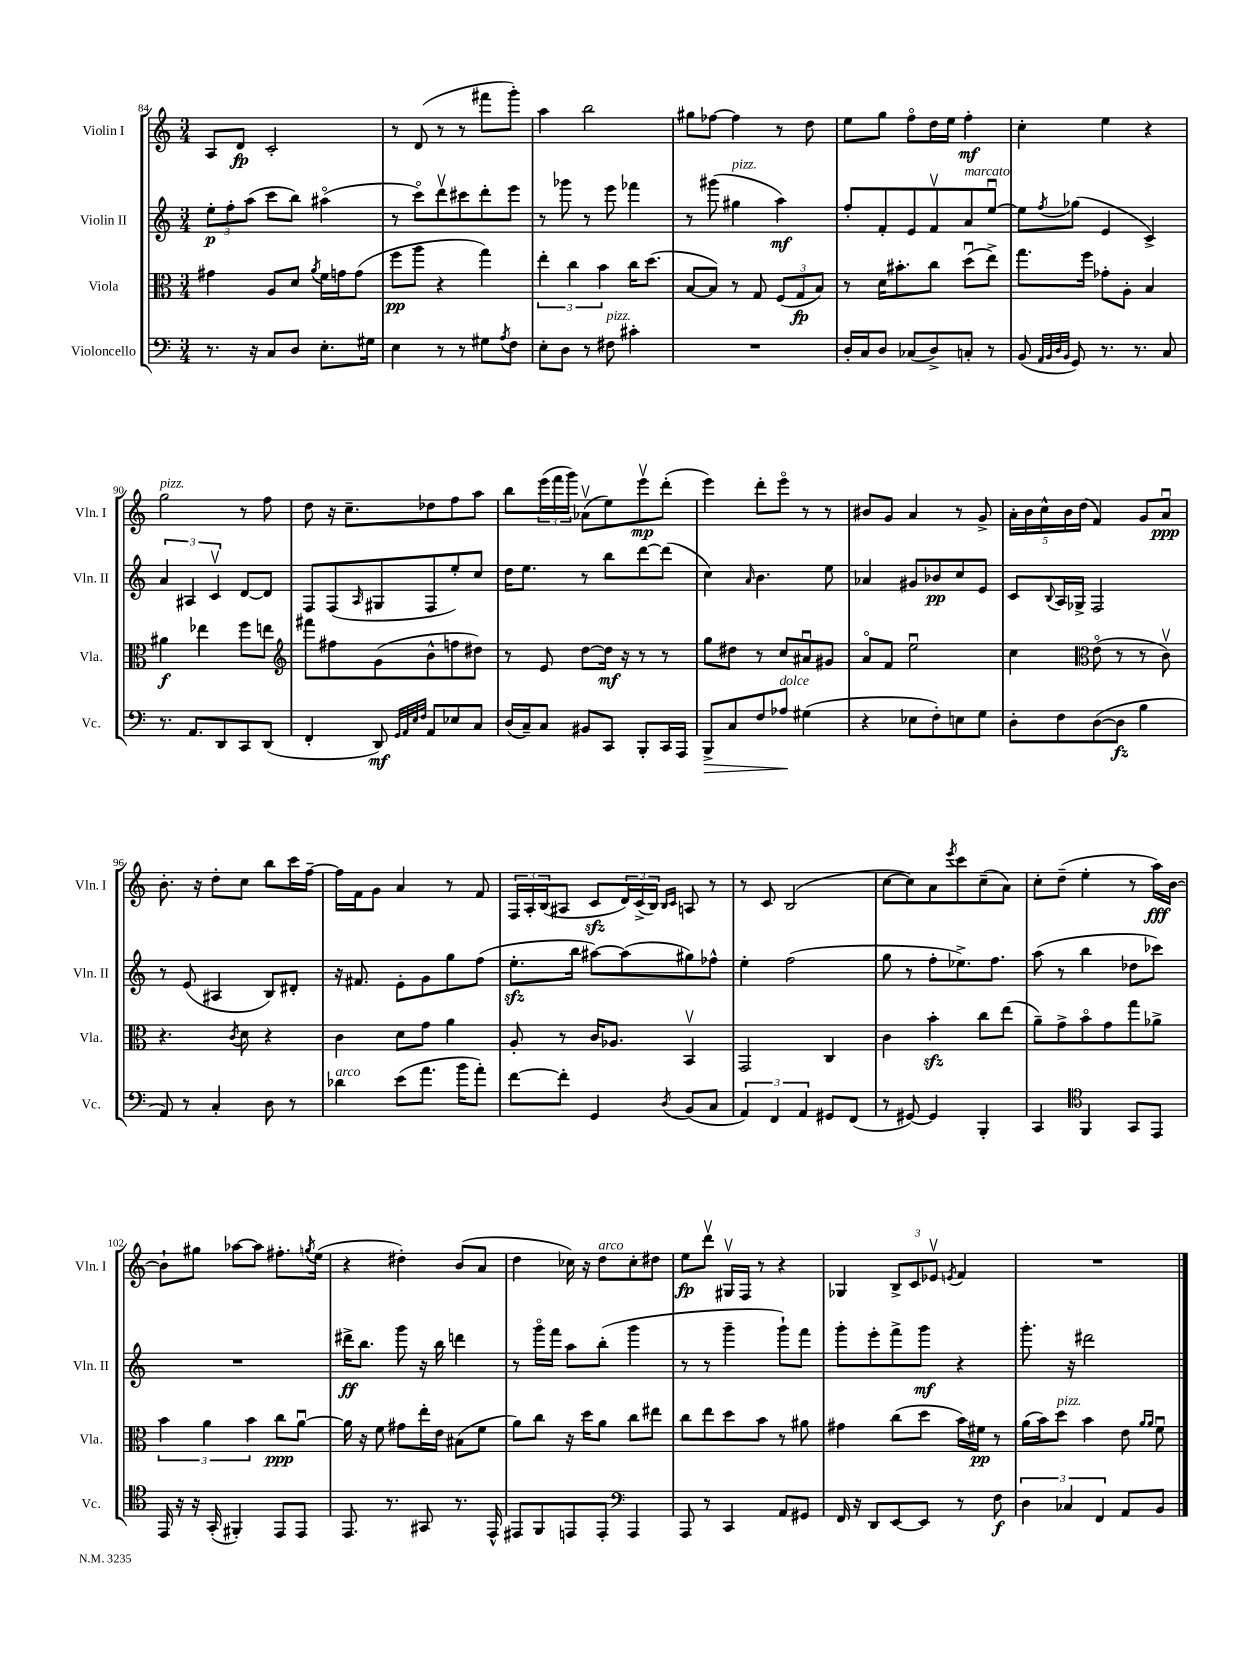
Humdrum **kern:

**kern	**kern	**kern	**kern
*staff4	*staff3	*staff2	*staff1
*clefF4	*clefC3	*clefG2	*clefG2
*k[]	*k[]	*k[]	*k[]
*M3/4	*M3/4	*M3/4	*M3/4
8.r	4g#\	12ee'\L	8A/L
.	.	12ff'\	.
.	.	.	8d/J
.	.	(12aa\J	.
16r	.	.	.
8C/L	8A/L	8ccc\L	2c'/
8D/J	8d/J	8bb\J)	.
.	8qa/	.	.
8.E'\L	16f\LL	(4aa#o\	.
.	16g\J	.	.
.	(8g\J	.	.
16G#\Jk	.	.	.
=	=	=	=
4E\	8ff\L	8r	8r
.	8aa\J	8ccco\L)	(8d/
8r	4r	8dddv\	8r
8r	.	8ccc#\	8r
8G#\L	4gg\)	8ddd'\	8fff#\L
8qA/	.	.	.
8F\J	.	8eee\J	8ggg'\J)
=	=	=	=
8E'\L	6ee'\	8r	4aa\
8D\J	.	8ggg-\	.
.	6cc\	.	.
8r	.	8r	2bb\
.	6b\	.	.
8F#\	.	8eee\	.
4c#'\	16cc\LK	4fff-\	.
.	(8.dd\J	.	.
=	=	=	=
2.r	[8B/L	8r	8gg#\L
.	8B/]J)	(8ggg#\	[8ff-\J
.	8r	4gg#\	4ff-\]
.	8G/	.	.
.	(12F/L	4aa\)	8r
.	12G/	.	.
.	.	.	8dd\
.	12B/J)	.	.
=	=	=	=
16D'/LL	8r	8ff'/L	8ee\L
16C/J	.	.	.
8D/J	16d\LK	8f'/	8gg\J
.	8.b#'\	.	.
(8C-/L	.	8e/	8ffo\L
8D^/)	8cc\J	8fv/	16dd\L
.	.	.	16ee\JJ
8C'/J	(8ddu\L	8a/	4ff'\
8r	8ee^\J)	[8eeu/J	.
=	=	=	=
(8BB/	8.gg\L	8ee\]L	4cc'\
32qqAA/LLL	.	.	.
32qqBB/	.	.	.
32qqD/	.	.	.
32qqBB/JJJ	.	8qff/	.
8GG/)	.	(8gg-\J	.
.	16ff\Jk	.	.
8.r	8g-'\L	4e/	4ee\
.	8A'\J	.	.
8.r	.	.	.
.	4B/	4c^/)	4r
8C/	.	.	.
=	=	=	=
8.r	4a#\	6a/	2gg\
.	.	6A#/	.
8.AA/L	.	.	.
.	4ee-\	.	.
.	.	6cv/	.
8DD/	.	.	.
8CC/	8ff\L	[8d/L	8r
(8DD/J	8ee\J	8d/]J	8ff\
=	=	=	=
*	*clefG2	*	*
4FF'/	8fff#\L	8F/L	8dd\
.	8ff#\	(8F/	16r
.	.	.	8.cc~\L
.	.	16qqA/	.
8DD/)	(8g\	8G#/	.
32qqGG/LLL	.	.	.
32qqAA/	.	.	.
32qqE/	.	.	.
32qqF/JJJ	.	.	.
8AA/L	8b^^\	8F/	8dd-\
8E-/	8ff\	8ee'/)	8ff\
8C/J	8dd#\J)	8cc/J	8aa\J
=	=	=	=
(16D/LL	8r	16dd\LK	8bb\L
16C~/J)	.	8.ee\J	.
8C/J	8e/	.	(24eee\L
.	.	.	24fff\
.	.	.	24ggg\JJ)
8BB#/L	[8dd\L	8r	(8a-v\L
8CC/J	16dd\]Jk	8bb\L	8ee\)
.	16r	.	.
8BBB'/L	8r	[8ddd\	8eeev\
16CC/L	8r	(8ddd\]J	(8ddd'\J
16AAA/JJ	.	.	.
=	=	=	=
8BBB^/L	8gg\L	4cc\)	4eee\)
8C/	8dd#\J	.	.
.	.	16qqa/	.
8F/	8r	4.b\	8ddd'\L
8A-/J	8cc/L	.	8eeeo\J
(4G#\	8a#u/	.	8r
.	8g#/J	8ee\	8r
=	=	=	=
4r	8ao/L	4a-/	8b#/L
.	8f/J	.	8g/J
8E-\L	2eeu\	8g#/L	4a/
8F'\)	.	8b-/	.
8E\	.	8cc/	8r
8G\J	.	8e/J	8g^/
=	=	=	=
8D'\L	4cc\	8c/L	20a'\LL
.	.	.	20b\
.	.	.	20cc^^\
.	.	8qqB/	.
8F\	.	16A/L	.
.	.	.	20b\
.	.	16G-^/JJ	.
.	.	.	(20dd\JJ
*	*clefC3	*	*
([8D\	(8eo\	2F/	4f/)
8D\]J	8r	.	.
4B\	8r	.	8g/L
.	8cv\)	.	8au/J
=	=	=	=
8AA/)	4.r	8r	8.b'\
8r	.	(8e/	.
.	.	.	16r
4C'/	.	4A#/	8dd'\L
.	8qc/	.	.
.	8d\	.	8cc\J
8D\	4r	8B/L)	8bb\L
8r	.	8d#'/J	16ccc\L
.	.	.	[16ff~\JJ
=	=	=	=
4d-\	4c\	16r	16ff\]LL
.	.	8.f#/	16f\J
.	.	.	8g\J
(8e\L	8d\L	8e'\L	4a/
8.a\J	8g\J	8g\	.
.	4a\	8gg\	8r
16b\LK	.	.	.
8a'\J)	.	(8ff\J	8f/
=	=	=	=
[8f\L	8A'/	8.ee'\L	24F/LL
.	.	.	24A'/
.	.	.	(24B/J
8f'\]J	8r	.	8A#/J
.	.	16bb\Jk	.
4GG/	16c/LK	[8aa#\L)	8c/L
.	8.A-/J	.	.
.	.	(8aa#\]	24d/L)
.	.	.	(24c^/
.	.	.	24B/JJ)
.	.	.	16qqB/LL
8qD/	.	.	16qqc/JJ
(8BB/L	4BBv/	8gg#\)	8A/
8C/J	.	8ff-^^\J	8r
=	=	=	=
6AA/)	2GG/	4ee'\	8r
.	.	.	8c/
6FF/	.	.	.
.	.	(2ff\	(2B/
6AA/	.	.	.
8GG#/L	4C/	.	.
(8FF/J	.	.	.
=	=	=	=
8r	4c\	8gg\	[8cc\L
[8GG#/)	.	8r	8cc\])
4GG#/]	4b'\	8ff'\L	8a\
.	.	.	8qeee/
.	.	8.ee-^\)	8ccc\
4BBB'/	8cc\L	.	(8cc~\
.	.	8.ff\J	.
.	(8ee\J	.	8a\J)
=	=	=	=
4CC/	8a~\L)	(8aa\	8cc'\L
.	8g^\	8r	(8dd~\J
*clefC4	*	*	*
4FF/	8bo\	4bb\	4ee'\
.	8g\	.	.
8GG/L	8gg\	8dd-\L	8r
8EE/J	8a-^\J	8ccc-\J)	16aa\LL)
.	.	.	[16b\JJ
=	=	=	=
16EE/	6b\	2.r	8b`\]L
16r	.	.	.
16r	.	.	8gg#\J
.	6a\	.	.
(16GG'/	.	.	.
4FF#'/)	.	.	[8aa-\L
.	6b\	.	.
.	.	.	8aa-\]J
8EE/L	8cc\L	.	8.ff#'\L
8EE/J	[8au\J	.	.
.	.	.	8qgg/
.	.	.	(16ee\Jk
=	=	=	=
8.EE/	16a\]	16ddd#^\LK	4r
.	16r	8.bb\J	.
.	8f\	.	.
8.r	.	.	.
.	8g#\L	8ggg\	4dd#'\)
8GG#/	16ee'\L	16r	.
.	16e\JJ	16bb\	.
8.r	(8B#\L	4ddd\	(8b/L
.	8f\J	.	8a/J
16EE^^/	.	.	.
=	=	=	=
8EE#/L	8a\L)	8r	4dd\
8FF/	8cc\J	16gggo\LL	.
.	.	16fff\JJ	.
8EE/	16r	8aa\L	16cc-\)
.	16dd\LK	.	16r
8EE'/J	8a\J	(8bb'\J	8dd\L
*clefF4	*	*	*
4AAA/	8cc\L	4ggg\	8cc-'\
.	8ee#\J	.	8dd#\J
=	=	=	=
8AAA/	8cc\L	8r	8ee\L
8r	8ee\	8r	8dddv\J
4CC/	8dd\	4ggg~\	16G#v/LL
.	.	.	16F/JJ
.	8b\J	.	8r
8AA/L	8r	8ggg`\L)	4r
8GG#/J	8a#\	8fff\J	.
=	=	=	=
16FF/	4g#\	8ggg'\L	4G-/
16r	.	.	.
8DD/L	.	8eee'\	.
[8EE/	(8cc\L	8fff^\	12B^/L
.	.	.	12c/
8EE/]J	8dd\J	8ggg\J	.
.	.	.	12e-v/J
.	.	.	8qe/
8r	16b\LL)	4r	4f/
.	16f#\JJ	.	.
8F\	8r	.	.
=	=	=	=
6D\	(16a\LL	8.ggg'\	2.r
.	16b\J)	.	.
.	8dd\J	.	.
6C-/	.	.	.
.	.	16r	.
.	4b\	2ddd#\	.
6FF/	.	.	.
8AA/L	8e\	.	.
.	16qqa/LL	.	.
.	16qqa/JJ	.	.
8BB/J	8fu\	.	.
==	==	==	==
*-	*-	*-	*-
